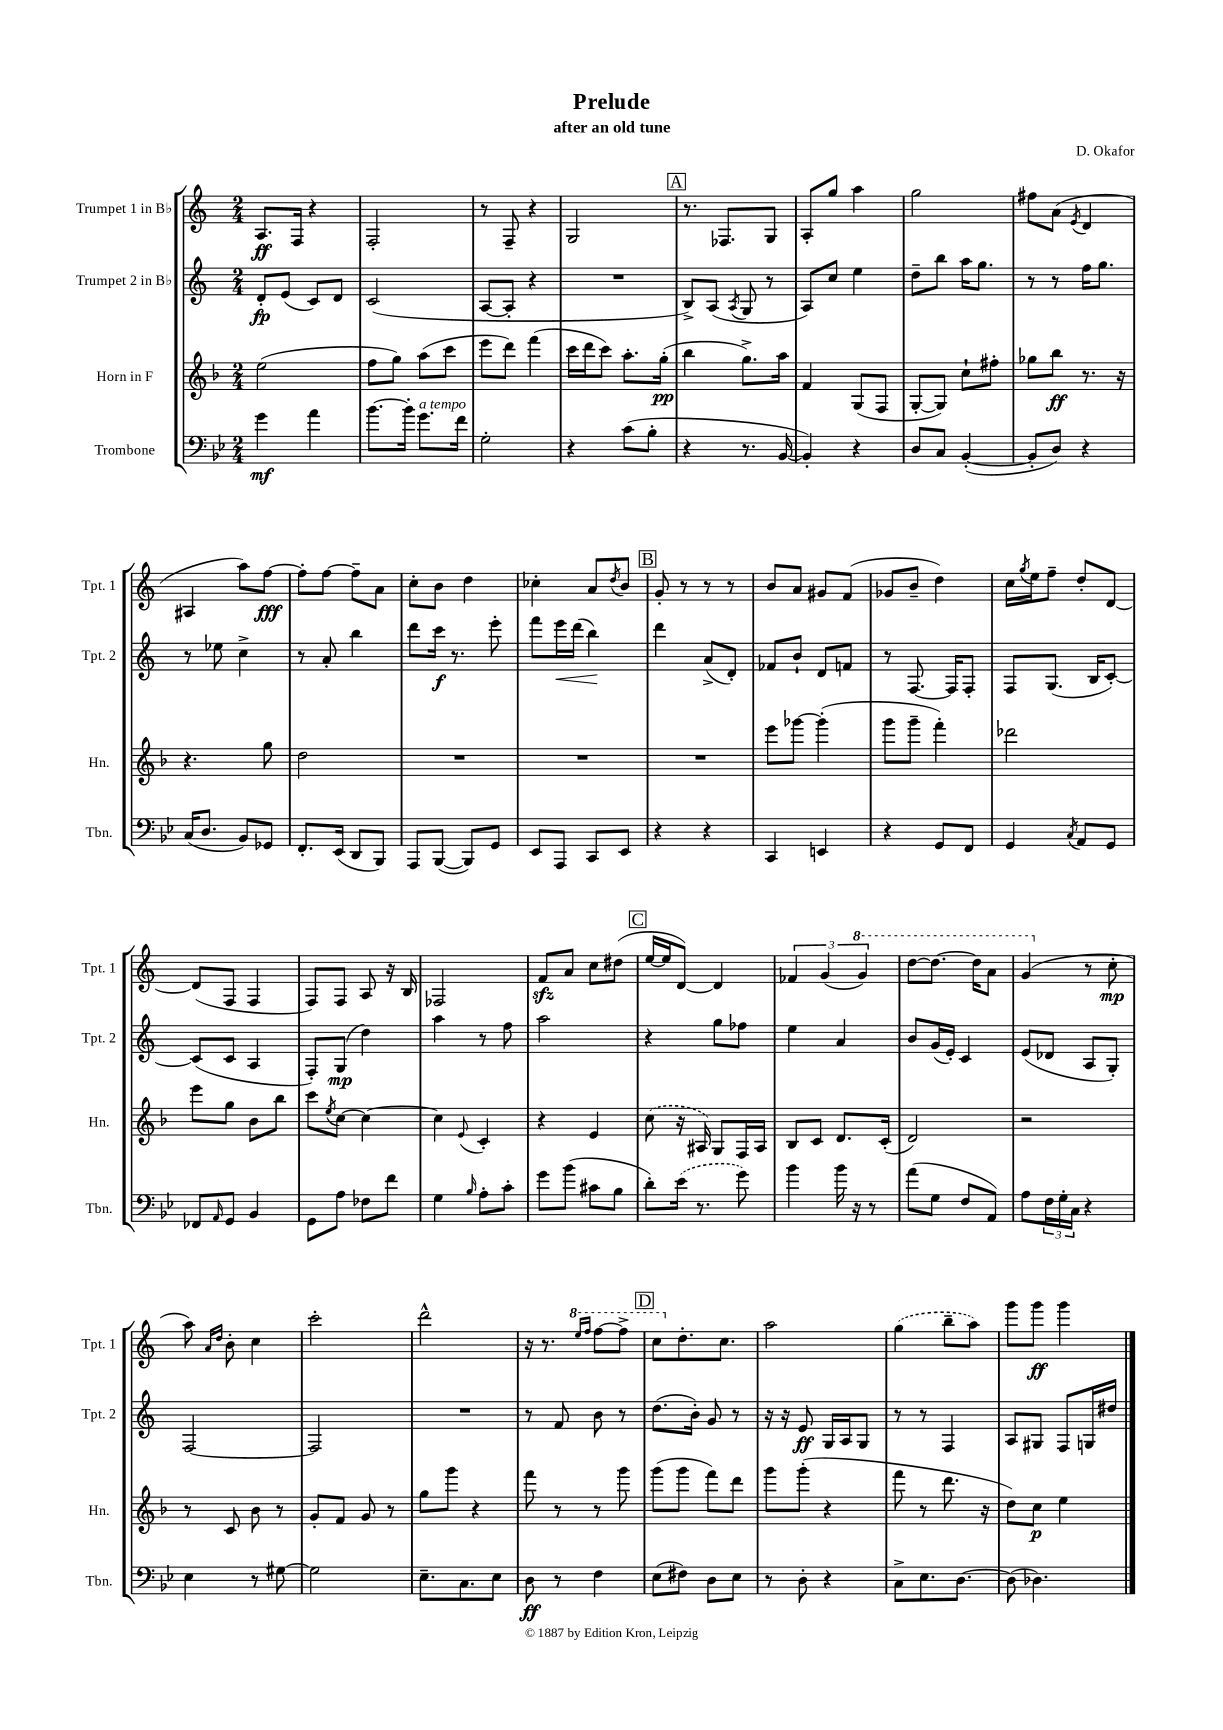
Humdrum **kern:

**kern	**kern	**kern	**kern
*staff4	*staff3	*staff2	*staff1
*clefF4	*clefG2	*clefG2	*clefG2
*k[b-e-]	*k[b-]	*k[]	*k[]
*M2/4	*M2/4	*M2/4	*M2/4
4g	(2ee	8d'	8.A
.	.	(8e	.
.	.	.	16F
4a	.	8c)	4r
.	.	8d	.
=	=	=	=
[8.b-	8ff	(2c	2F'
.	8gg)	.	.
16b-']	.	.	.
8.g	(8aa	.	.
.	8ccc	.	.
16f	.	.	.
=	=	=	=
2G'	8eee	[8A	8r
.	8ddd)	8A']	8F~
.	(4fff	4r	4r
=	=	=	=
4r	16ccc	2r	2G
.	16ddd	.	.
.	8ccc)	.	.
(8c	8.aa'	.	.
8B-'	.	.	.
.	(16gg'	.	.
=	=	=	=
4r	4bb-	8B^)	8.r
.	.	(8A	.
.	.	.	8.F-
.	.	8qA	.
8.r	8.gg^)	8G	.
.	.	8r	8G
[16BB-	16aa	.	.
=	=	=	=
4BB-'])	4f	8A)	8A'
.	.	8cc	8gg
4r	(8G	4ee	4aa
.	8F	.	.
=	=	=	=
8D	[8G'	8dd~	2gg
8C	8G])	8bb	.
([4BB-'	8cc`	16aa	.
.	.	8.gg	.
.	8ff#'	.	.
=	=	=	=
8BB-']	8gg-	8r	8ff#
8D)	8bb-	8r	(8a
.	.	.	8qe
4r	8.r	16ff	4d
.	.	8.gg	.
.	16r	.	.
=	=	=	=
(16C	4.r	8r	4A#
8.D	.	.	.
.	.	8ee-	.
8BB-)	.	4cc^	8aa)
8GG-	8gg	.	[8ff
=	=	=	=
8.FF'	2dd	8r	8ff']
.	.	8a'	[8ff
(16EE-	.	.	.
8DD	.	4bb	8ff~]
8BBB-)	.	.	8a
=	=	=	=
8AAA	2r	8ddd	8cc'
([8BBB-	.	16ccc	8b
.	.	8.r	.
8BBB-])	.	.	4dd
8GG	.	8eee'	.
=	=	=	=
8EE-	2r	8fff	4cc-'
8AAA	.	16eee	.
.	.	(16ddd	.
8CC	.	4bb)	8a
.	.	.	8qdd
8EE-	.	.	8b
=	=	=	=
4r	2r	4ddd	8g'
.	.	.	8r
4r	.	(8a^	8r
.	.	8d')	8r
=	=	=	=
4CC	8eee	8f-	8b
.	[8ggg-	8b`	8a
4EE	(4ggg-']	8d	8g#
.	.	8f	(8f
=	=	=	=
4r	8ggg	8r	8g-
.	8ggg~	[8.F	8b~
8GG	4fff')	.	4dd)
.	.	16F]	.
8FF	.	8F'	.
=	=	=	=
4GG	2ddd-	8F	16cc
.	.	.	8qgg
.	.	.	16ee
.	.	(8.G	8ff~
8qC	.	.	.
8AA	.	.	8dd'
.	.	16B	.
8GG	.	[8c')	[8d
=	=	=	=
8FF-	8eee	(8c]	(8d]
16qqAA	.	.	.
8GG	8gg	8c	8F
4BB-	8b-	4A	4F
.	8bb-	.	.
=	=	=	=
8GG	8ccc	8F')	8F)
.	8qee	.	.
8A	[8cc	(8G	8F
8F-	4cc_	4dd)	8A
8f	.	.	16r
.	.	.	16B
=	=	=	=
4G	4cc]	4aa	2F-
16qqB-	8qqe	.	.
8A'	4c'	8r	.
8c'	.	8ff	.
=	=	=	=
8g	4r	2aa	8f
(8b-	.	.	8a
8c#	4e	.	8cc
8B-	.	.	(8dd#
=	=	=	=
8d')	(8cc	4r	[16ee
.	.	.	16ee]
(16e-	16r	.	[8d)
8.r	16A#)	.	.
.	8G	8gg	4d]
8g)	16F	8ff-	.
.	16A#	.	.
=	=	=	=
4b-	8B-	4ee	6f-
.	8c	.	.
.	.	.	(6g
16b-	8.d	4a	.
16r	.	.	.
.	.	.	6gg)
8r	.	.	.
.	(16c'	.	.
=	=	=	=
(8a	2d)	8b	[8ddd
8G	.	(16g	8.ddd_
.	.	16e')	.
8F	.	4c	.
.	.	.	16ddd]
8AA)	.	.	8aa
=	=	=	=
8A	2r	(8e	(4gg
24F	.	8d-	.
24G'	.	.	.
24C	.	.	.
4r	.	8A	8r
.	.	8G')	8cc'
=	=	=	=
4E-	8r	[2F	8aa)
.	.	.	16qqa
.	.	.	16qqdd
.	8c	.	8b'
8r	8b-	.	4cc
[8G#	8r	.	.
=	=	=	=
2G#]	8g'	2F]	2ccc'
.	8f	.	.
.	8g	.	.
.	8r	.	.
=	=	=	=
8.E-~	8gg	2r	2ddd^^
.	8ggg	.	.
8.C	.	.	.
.	4r	.	.
8E-	.	.	.
=	=	=	=
8D	8fff	8r	16r
.	.	.	8.r
8r	8r	8f	.
.	.	.	16qqeee
.	.	.	16qqfff
4F	8r	8b	[8fff
.	8ggg	8r	8fff^]
=	=	=	=
(8E-	(8ggg	(8.dd	8ccc
8F#)	8ggg	.	8.dd'
.	.	16b')	.
8D	8fff)	8g	.
.	.	.	8.cc
8E-	8ddd	8r	.
=	=	=	=
8r	8ggg	16r	2aa
.	.	16r	.
8D'	(8ggg'	8e	.
4r	4r	16G	.
.	.	16A	.
.	.	8G	.
=	=	=	=
8C^	8fff	8r	(4gg
8.E-	8r	8r	.
.	8.ddd	4F	8bb~
[8.D	.	.	.
.	.	.	8aa)
.	16r	.	.
=	=	=	=
(8D]	8dd)	8A	8ggg
4.D-)	8cc	8G#	8ggg
.	4ee	8F	4ggg
.	.	16G	.
.	.	16dd#	.
==	==	==	==
*-	*-	*-	*-
